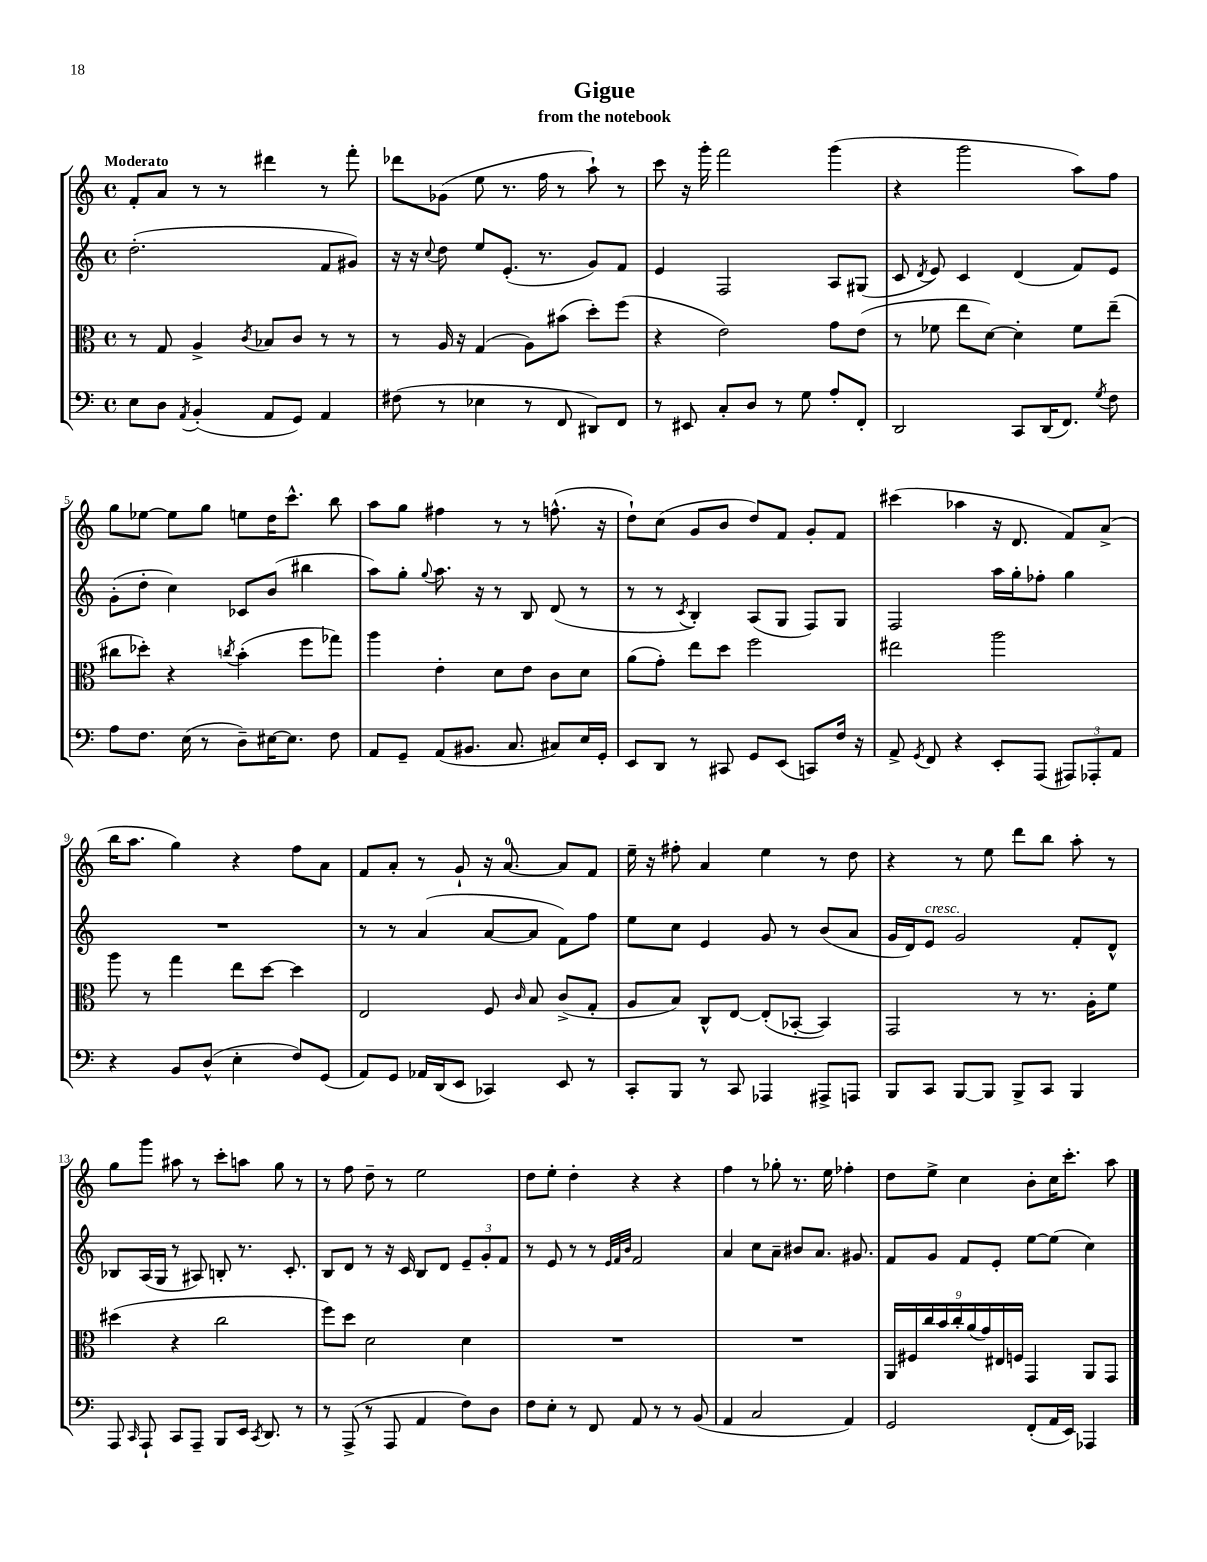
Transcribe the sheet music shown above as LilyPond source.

\header { title = "Gigue" subtitle = "from the notebook" }
<<
\new StaffGroup <<
\new Staff = "s0" {
    \clef treble \key c \major \defaultTimeSignature \time 4/4 \tempo "Moderato"
    \autoBeamOff f'8[-. a'8] r8 r8 dis'''4 r8 f'''8-. |
    des'''8[ ges'8]( e''8 r8. f''16 r8 a''8-!) r8 |
    c'''8 r16 g'''16-. f'''2 g'''4( |
    r4 g'''2 a''8[) f''8] |
    g''8[ ees''8]~ ees''8[ g''8] e''8[ d''16 c'''8.]-^ b''8 |
    a''8[ g''8] fis''4 r8 r8 f''8.-^( r16 |
    d''8[-!) c''8]( g'8[ b'8] d''8[) f'8] g'8[-. f'8] |
    cis'''4( aes''4 r16 d'8. f'8[) a'8]->( |
    b''16[ a''8.] g''4) r4 f''8[ a'8] |
    f'8[ a'8]-. r8 g'8-! r16 a'8.-0~ a'8[ f'8] |
    e''16-- r16 fis''8-. a'4 e''4 r8 d''8 |
    r4 r8 e''8 d'''8[ b''8] a''8-. r8 |
    g''8[ g'''8] ais''8 r8 c'''8[-. a''8] g''8 r8 |
    r8 f''8 d''8-- r8 e''2 |
    d''8[ e''8]-. d''4-. r4 r4 |
    f''4 r8 ges''8-. r8. e''16 fes''4-. |
    d''8[ e''8]-> c''4 b'8[-. c''16 c'''8.]-. a''8 \bar "|." |
}
\new Staff = "s1" {
    \clef treble \key c \major \defaultTimeSignature \time 4/4
    \autoBeamOff d''2.-.( f'8[ gis'8]) |
    r16 r16 \appoggiatura { c''8 } d''8 e''8[ e'8.]-.( r8. g'8[) f'8] |
    e'4 f2 a8[ gis8]( |
    c'8 \acciaccatura { d'8 } e'8) c'4 d'4( f'8[) e'8] |
    g'8[-.( d''8]-. c''4) ces'8[ b'8]( bis''4 |
    a''8[) g''8]-. \appoggiatura { g''8 } a''8. r16 r8 b8 d'8( r8 |
    r8 r8 \acciaccatura { c'8 } b4-.) a8[( g8] f8[) g8] |
    f2 a''16[ g''16-. fes''8]-. g''4 |
    R1 |
    r8 r8 a'4( a'8[~ a'8] f'8[) f''8] |
    e''8[ c''8] e'4 g'8 r8 b'8[( a'8] |
    g'16[ d'16) e'8]^\markup { \italic "cresc." } g'2 f'8[-. d'8]-^ |
    bes8[ a16( g16] r8 ais8) b8-. r8. c'8.-. |
    b8[ d'8] r8 r16 c'16 b8[ d'8] \tuplet 3/2 { e'8[-- g'8-. f'8] } |
    r8 e'8 r8 r8 \grace { e'32[ f'32 b'32] } f'2 |
    a'4 c''8[ a'8]-- bis'8[ a'8.] gis'8. |
    f'8[ g'8] f'8[ e'8]-. e''8[~ e''8]( c''4) \bar "|." |
}
\new Staff = "s2" {
    \clef alto \key c \major \defaultTimeSignature \time 4/4
    \autoBeamOff r8 g8 a4-> \acciaccatura { c'8 } bes8[ c'8] r8 r8 |
    r8 a16 r16 g4( a8[) bis'8]( d''8[-.) f''8]( |
    r4 e'2) g'8[ e'8]( |
    r8 fes'8 e''8[ d'8]~) d'4-. fes'8[ e''8]--( |
    cis''8[ des''8]-.) r4 \acciaccatura { c''8 } b'4-.( f''8[ ges''8]) |
    a''4 e'4-. d'8[ e'8] c'8[ d'8] |
    a'8[( g'8]-.) e''8[ d''8] f''2 |
    eis''2 a''2 |
    a''8 r8 g''4 e''8[ d''8]~ d''4 |
    e2 f8 \grace { c'16 } b8 c'8[->( g8]-. |
    a8[ b8]) c8[-^ e8]~ e8[-.( bes,8]~-. bes,4) |
    g,2 r8 r8. a16[-. f'8] |
    dis''4( r4 c''2 |
    f''8[) d''8] d'2 d'4 |
    R1 |
    R1 |
    \tuplet 9/8 { a,16[ fis16 c''16 b'16 c''16-. a'16( g'16) eis16 f16] } g,4 a,8[ g,8] \bar "|." |
}
\new Staff = "s3" {
    \clef bass \key c \major \defaultTimeSignature \time 4/4
    \autoBeamOff e8[ d8] \acciaccatura { a,8 } b,4-.( a,8[ g,8]) a,4 |
    fis8( r8 ees4 r8 f,8 dis,8[) f,8] |
    r8 eis,8 c8[-. d8] r8 g8 a8[-. f,8]-. |
    d,2 c,8[ d,16( f,8.]) \acciaccatura { g8 } f8 |
    a8[ f8.] e16( r8 d8[--) eis16~ eis8.] f8 |
    a,8[ g,8]-- a,8[( bis,8.] c8. cis8[) e16 g,16]-. |
    e,8[ d,8] r8 cis,8 g,8[ e,8]( c,8[) f16] r16 |
    a,8-> \acciaccatura { g,8 } f,8 r4 e,8[-. a,,8]( \tuplet 3/2 { ais,,8[) aes,,8-. a,8] } |
    r4 b,8[ d8]-^( e4-. f8[) g,8]( |
    a,8[) g,8] aes,16[ d,16( e,8] ces,4) e,8 r8 |
    c,8[-. b,,8] r8 c,8 aes,,4 ais,,8[-> a,,8] |
    b,,8[ c,8] b,,8[~ b,,8] b,,8[-> c,8] b,,4 |
    a,,8 \grace { c,16 } a,,8-! c,8[ a,,8]-- b,,8[ e,16] \acciaccatura { c,8 } d,8. r8 |
    r8 a,,8->( r8 a,,8 a,4 f8[) d8] |
    f8[ e8]-. r8 f,8 a,8 r8 r8 b,8( |
    a,4 c2 a,4) |
    g,2 f,8[-.( a,16 e,16]) aes,,4 \bar "|." |
}
>>
>>
